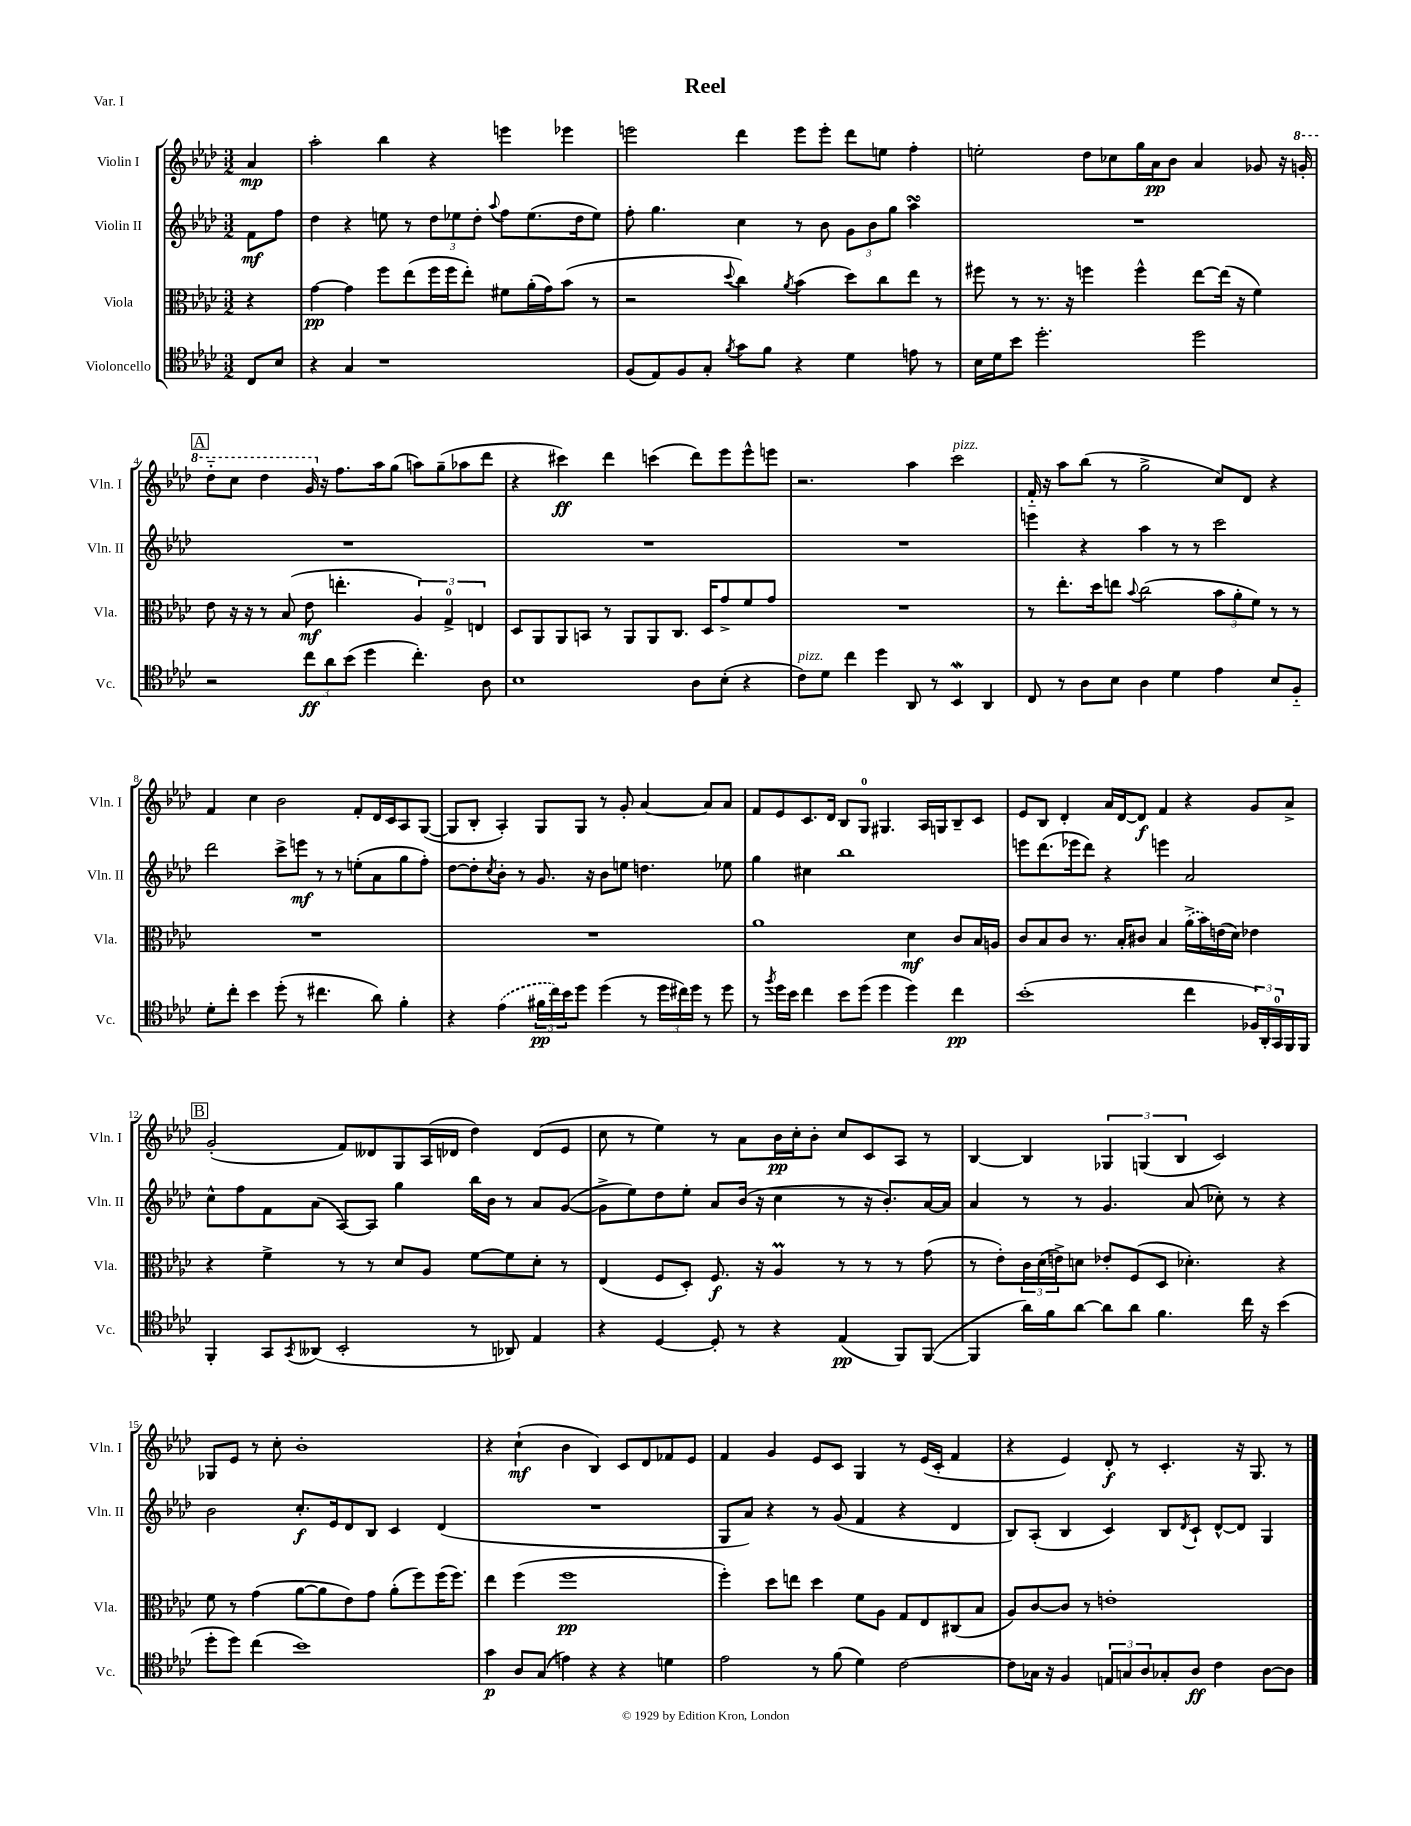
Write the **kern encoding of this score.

**kern	**kern	**kern	**kern
*staff4	*staff3	*staff2	*staff1
*clefC4	*clefC3	*clefG2	*clefG2
*k[b-e-a-d-]	*k[b-e-a-d-]	*k[b-e-a-d-]	*k[b-e-a-d-]
*M3/2	*M3/2	*M3/2	*M3/2
8C	4r	8f	4a-
8B-	.	8ff	.
=	=	=	=
4r	[4g	4dd-	2aa-'
4G	4g]	4r	.
1r	8ff	8ee	4bb-
.	(8ee-	8r	.
.	16ff	12dd-	4r
.	16ff	.	.
.	.	12ee-	.
.	8ee-')	.	.
.	.	12dd-'	.
.	.	8qqaa-	.
.	8f#	8ff	4eee
.	(16a-'	(8.ee-	.
.	16g)	.	.
.	(8b-	.	4eee-
.	.	16dd-	.
.	8r	8ee-)	.
=	=	=	=
(8F	2r	8ff'	2eee
8E-)	.	4.gg	.
8F	.	.	.
8G'	.	.	.
8qf	8qqdd-	.	.
8g	4cc)	4cc	4ddd-
8f	.	.	.
.	8qa-	.	.
4r	(4b-	8r	8eee
.	.	8b-	8eee'
4d-	8dd-)	12g	8ddd-
.	.	12b-	.
.	8cc	.	8ee
.	.	12gg	.
8e	8ee-	4aa-	4ff'
8r	8r	.	.
=	=	=	=
16B-	8ff#	1.r	2ee'
16d-	.	.	.
8b-	8r	.	.
2.dd-'	8.r	.	.
.	16r	.	.
.	4ff	.	8dd-
.	.	.	8cc-
.	4ff^^	.	16gg
.	.	.	16a-
.	.	.	8b-
2dd-	[8ee-	.	4a-
.	(16ee-]	.	.
.	16r	.	.
.	4f)	.	8g-
.	.	.	16r
.	.	.	16gg'
=	=	=	=
2r	8e-	1.r	8ddd-'~
.	16r	.	8ccc
.	16r	.	.
.	8r	.	4ddd-
.	(8B-	.	.
12cc	8e-	.	16gg
.	.	.	16r
12a-	.	.	.
.	4.ee'	.	8.ff
(12b-	.	.	.
4dd-	.	.	.
.	.	.	16aa-
.	.	.	(8gg
4.cc')	6A-)	.	8aa)
.	.	.	(8gg~
.	6G^	.	.
.	.	.	8aa-
.	6E	.	.
8A-	.	.	8ddd-
=	=	=	=
1B-	8D-	1.r	4r
.	8AA-	.	.
.	8AA-	.	4ccc#)
.	8BB	.	.
.	8r	.	4ddd-
.	8AA-	.	.
.	8AA-	.	(4ccc
.	8.C	.	.
8A-	.	.	8ddd-)
.	16D-	.	.
(8B-'	8g^	.	8eee-
4r	8f	.	8eee-^^
.	8g	.	8eee
=	=	=	=
8c)	1.r	1.r	2.r
8d-	.	.	.
4cc	.	.	.
4dd-	.	.	.
8AA-	.	.	4aa-
8r	.	.	.
4BB-	.	.	2ccc
4AA-	.	.	.
=	=	=	=
8C	8r	4eee	16f'~
.	.	.	16r
8r	8.ee-'	.	8aa-
8A-	.	4r	(8bb-
.	16dd-	.	.
8B-	8ee	.	8r
.	8qqb-	.	.
4A-	(2cc	4aa-	2gg^
4d-	.	8r	.
.	.	8r	.
4e-	12b-	2ccc	8cc)
.	12a-'	.	.
.	.	.	8d-
.	12f)	.	.
8B-	8r	.	4r
8F'~	8r	.	.
=	=	=	=
8d-'	1.r	2ddd-	4f
8cc'	.	.	.
4b-	.	.	4cc
(8dd-'	.	8ccc^	2b-
8r	.	8eee	.
4.cc#	.	8r	.
.	.	8r	.
.	.	(8ee'	8f'
8a-)	.	8a-	16d-
.	.	.	16c
4f'	.	8gg	8A-
.	.	8ff')	([8G
=	=	=	=
4r	1.r	[8dd-	8G]
.	.	8dd-']	8B-'
.	.	8qcc	.
(4e-	.	8b-'	4A-')
.	.	8r	.
24f#	.	8.g	8G
24cc)	.	.	.
24b-	.	.	.
8dd-	.	.	8G
.	.	16r	.
(4dd-	.	8b-	8r
.	.	8ee	8g'
8r	.	4.dd	[4a-
24dd-	.	.	.
24cc#)	.	.	.
24dd-	.	.	.
8r	.	.	8a-]
8dd-	.	8ee-	8a-
=	=	=	=
8r	1a-	4gg	8f
8qff	.	.	.
16dd-	.	.	8e-
16b-	.	.	.
4cc	.	4cc#	8.c
.	.	.	16d-
8b-	.	1bb-	8B-
(8dd-	.	.	8G
4dd-	.	.	4.G#
4dd-)	4d-	.	.
.	.	.	16A-
.	.	.	16G
4cc	8c	.	8B-~
.	16B-	.	8c
.	16A	.	.
=	=	=	=
(1b-'	8c	8eee	8e-
.	8B-	(8.ddd-	8B-
.	8c	.	4d-'
.	.	16eee-	.
.	8.r	8ddd-)	.
.	.	4r	16a-
.	16B-'	.	[16d-
.	8c#	.	8d-]
.	4B-	4eee	4f
4cc	(16a-^	2a-	4r
.	16b-)	.	.
.	(16e	.	.
.	16d-)	.	.
24F-)	4e-	.	8g
24AA-'	.	.	.
24GG	.	.	.
16FF	.	.	8a-^
16FF	.	.	.
=	=	=	=
4FF'	4r	8cc^^	(2g'
.	.	8ff	.
8GG	4f^	8f	.
8qGG	.	.	.
(8AA--	.	(8a-	.
2BB-'	8r	[8A-)	8f)
.	8r	8A-]	8d--
.	8d-	4gg	8G
.	8A-	.	(16A-
.	.	.	16d-
8r	[8f	16bb-	4dd-)
.	.	16b-	.
8AA-)	8f]	8r	.
4E-	8d-'	8a-	(8d-
.	8r	([8g	8e-
=	=	=	=
4r	(4E-	8g^]	8cc
.	.	8ee-)	8r
[4D-	8F	8dd-	4ee-)
.	8D-')	8ee-'	.
8D-']	8.F	8a-	8r
8r	.	(16b-	8a-
.	16r	16r	.
4r	4A-	4cc	16b-
.	.	.	16cc'
.	.	.	8b-'
(4E-	8r	8r	8cc
.	8r	16r	8c
.	.	8.b-')	.
8FF)	8r	.	8A-
([8FF	(8g	[16a-	8r
.	.	16a-]	.
=	=	=	=
4FF]	8r	4a-	[4B-
.	8e-')	.	.
16a-)	24c	8r	4B-]
.	(24d-	.	.
16f	.	.	.
.	24e^)	.	.
[8a-	8d	8r	.
8a-]	8e-'	4.g	6G-
8a-	(8F	.	.
.	.	.	(6G
4.f	8D-	.	.
.	.	.	6B-
.	4.d-')	(8a-	.
.	.	8cc-')	2c)
16cc	.	8r	.
16r	.	.	.
(4b-	4r	4r	.
=	=	=	=
8dd-'	8f	2b-	8G-
8dd-)	8r	.	8e-
(4cc	(4g	.	8r
.	.	.	8cc'
1b-)	[8a-	8.cc'	1b-'
.	8a-]	.	.
.	.	16e-	.
.	8e-)	8d-	.
.	8g	8B-	.
.	(8a-'	4c	.
.	8ff)	.	.
.	(16ff	(4d-	.
.	8.ff)	.	.
=	=	=	=
4g	4ee-	1.r	4r
8A-	(4ff	.	(4cc`
(8G	.	.	.
4e)	1ff	.	4b-
4r	.	.	4B-)
4r	.	.	8c
.	.	.	8d-
4d	.	.	8f-
.	.	.	8e-
=	=	=	=
2e-	4ff')	8G	4f
.	.	8a-)	.
.	8dd-	4r	4g
.	8ee	.	.
8r	4dd-	8r	8e-
(8f	.	(8g	8c
4d-)	8f	4f	4G
.	8A-	.	.
[2c	8G	4r	8r
.	8E-	.	(16e-
.	.	.	16c'
.	(8C#	4d-	4f
.	8B-	.	.
=	=	=	=
8c]	8A-)	8B-)	4r
16G-	[8c	(8A-'	.
16r	.	.	.
4F	8c]	4B-	4e-)
.	8r	.	.
12E	1e'	4c)	8d-'
12G	.	.	.
.	.	.	8r
12A-	.	.	.
8G-'	.	8B-	4.c'
.	.	8qd-	.
8A-	.	8c`	.
4c	.	[8d-^^	.
.	.	8d-]	16r
.	.	.	8.G
[8A-	.	4G	.
8A-]	.	.	8r
==	==	==	==
*-	*-	*-	*-
